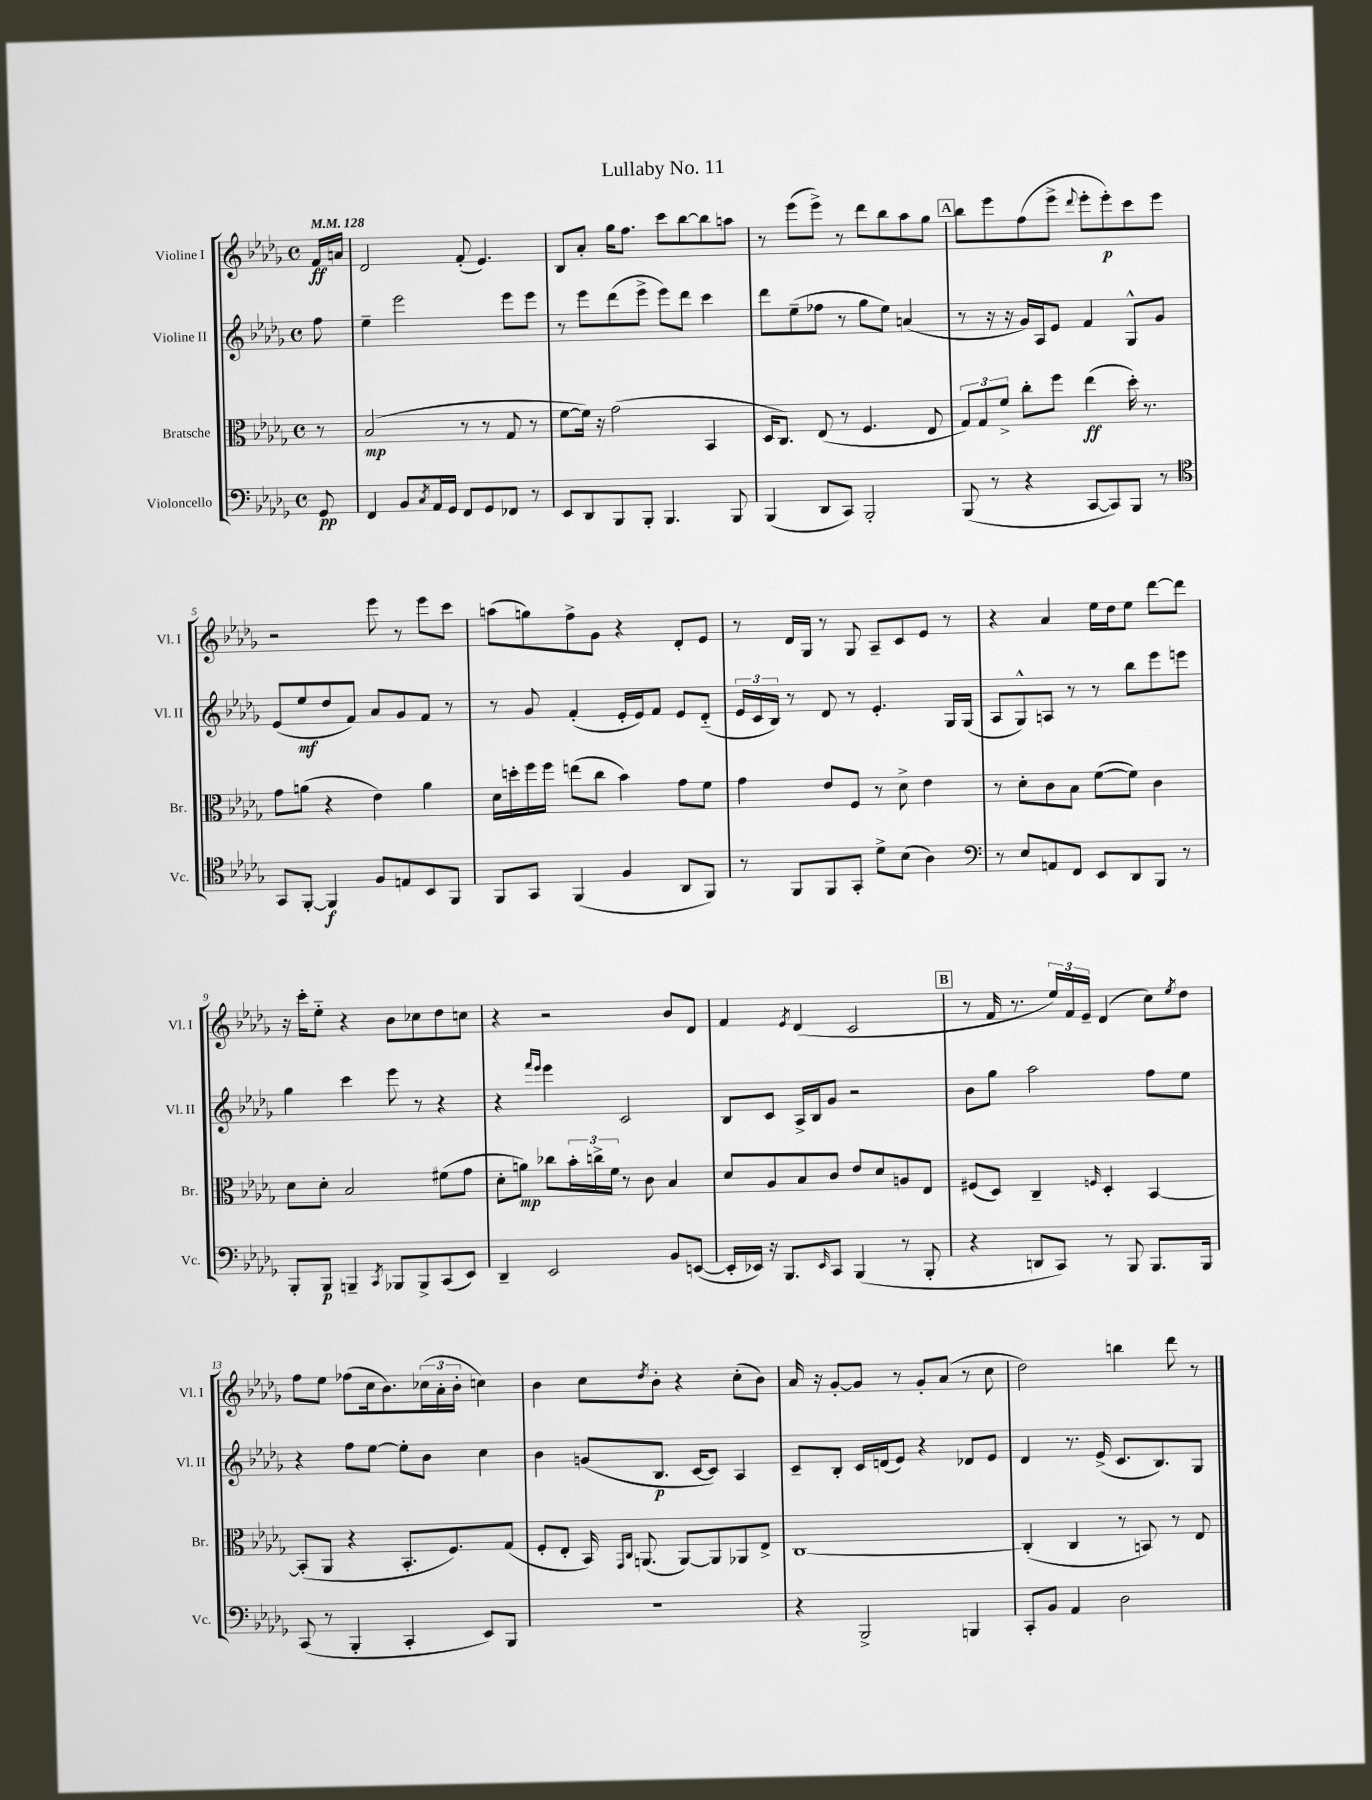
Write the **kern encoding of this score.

**kern	**kern	**kern	**kern
*staff4	*staff3	*staff2	*staff1
*clefF4	*clefC3	*clefG2	*clefG2
*k[b-e-a-d-g-]	*k[b-e-a-d-g-]	*k[b-e-a-d-g-]	*k[b-e-a-d-g-]
*M4/4	*M4/4	*M4/4	*M4/4
*met(c)	*met(c)	*met(c)	*met(c)
*MM128	*MM128	*MM128	*MM128
8GG-	8r	8ff	16f
.	.	.	16a
=	=	=	=
4FF	(2B-	4ee-~	2d-
8BB-	.	2eee-	.
8qC	.	.	.
16AA-	.	.	.
16GG-	.	.	.
8FF	8r	.	(8f'
8GG-	8r	.	4.e-)
8FF-	8G-	8eee-	.
8r	8r	8eee-	.
=	=	=	=
8EE-	[8f	8r	8B-
8DD-	16f])	8eee-	8a-'
.	16r	.	.
8BBB-	(2g-	(8ddd-	16gg-
.	.	.	8.ff
8BBB-'	.	8eee-^	.
4.BBB-	.	8eee-)	8ccc
.	.	8ddd-	[8bb-
.	4BB-	4ccc	8bb-]
8BBB-	.	.	8aa
=	=	=	=
(4BBB-	16D-	8ddd-	8r
.	8.C)	.	.
.	.	(8ee-~	(8eee-
8DD-	(8E-	8ff-	8eee-^)
8CC)	8r	8r	8r
2BBB-'	4.F	8gg-	8ddd-
.	.	8ee-)	8bb-
.	.	(4a	8aa-
.	8E-	.	8gg-
=	=	=	=
(8BBB-	12G-)	8r	8bb-
.	12G-	.	.
8r	.	16r	8eee-
.	12f^	.	.
.	.	16r	.
4r	8cc'	16g-)	(8ff
.	.	16A-	.
.	8ff	8e-	8eee-^
.	.	.	8qqddd-
[8CC	(4ee-	4f	8eee-'
8CC])	.	.	8eee-')
8BBB-	16dd-')	8G-^^	8ccc
.	8.r	.	.
8r	.	8g-	8eee-
=	=	=	=
*clefC4	*	*	*
8GG-	8g-	(8e-	2r
[8FF'	(8a	8ee-	.
4FF]	4r	8dd-	.
.	.	8f)	.
8F	4e-)	8a-	8eee-
8E	.	8g-	8r
8BB-	4a	8f	8eee-
8FF	.	8r	8ccc
=	=	=	=
8FF	16d-	8r	(8aa
.	16dd'	.	.
8GG-	16ff	8g-	8gg)
.	16ff	.	.
(4FF	(8ee	(4f'	8ff^
.	8cc	.	8g-
4F	4b-)	16e-'	4r
.	.	16e-)	.
.	.	8f	.
8AA-	8g-	8e-	8d-'
8FF)	8f	(8d-'~	8e-
=	=	=	=
8r	4g-	24e-	8r
.	.	24c	.
.	.	24B-)	.
8FF	.	8r	16d-
.	.	.	16G-
8FF	8e-	8d-	8r
8GG-'	8F	8r	8G-
8d-^	8r	4.e-'	8A-~
(8B-	8d-^	.	8c
4A-)	4e-	.	8e-
.	.	16G-	8r
.	.	(16G-	.
=	=	=	=
*clefF4	*	*	*
8r	8r	8A-	4r
8E-	8d-'	8G-^^)	.
8AA	8c	8A	4a-
8FF	8B-	8r	.
8EE-	([8f	8r	16ee-
.	.	.	16dd-
8DD-	8f])	8bb-	8ee-
8BBB-	4c	8eee-	[8ddd-
8r	.	8eee	8ddd-]
=	=	=	=
8BBB-'	8d-	4gg-	16r
.	.	.	16ccc'
8BBB-	8d-'	.	8ee-'~
4BBB~	2B-	4ccc	4r
8qCC	.	.	.
8BBB-	.	8eee-	8b-
8BBB-^	.	8r	8cc-
(8CC	(8f#	4r	8dd-
8EE-)	8g-	.	8cc
=	=	=	=
4DD-~	8d-'	4r	4r
.	8a)	.	.
.	.	16qqfff	.
.	.	16qqeee-	.
2EE-	8cc-	4eee-	2r
.	24b-'	.	.
.	24cc^	.	.
.	24f	.	.
.	8r	2c	.
.	8c	.	.
8BB-	4B-	.	8b-
([8EE	.	.	8d-
=	=	=	=
16EE']	8d-	8B-	4f
16EE-)	.	.	.
16r	8A-	8c	.
8.BBB-	.	.	.
.	.	.	8qe-
.	8B-	16A-^	(4d-
.	.	16B-	.
16qqEE-	.	.	.
8CC	8c	8g-	.
(4BBB-	8e-	2r	2c
.	8d-	.	.
8r	8A	.	.
8BBB-'	8E-	.	.
=	=	=	=
4r	(8F#	8b-	8r
.	8D-)	8gg-	16f
.	.	.	8.r
8DD	4C~	2aa-	.
8CC)	.	.	24ee-)
.	.	.	24f
.	.	.	24e-~
.	16qqF	.	.
8r	4D-'	.	(4d-
8BBB-	.	.	.
8.BBB-	[4BB-	8ff	8cc)
.	.	.	8qee-
.	.	8ee-	8dd-
16BBB-	.	.	.
=	=	=	=
(8CC	(8BB-']	4r	8ff
8r	8AA-	.	8ee-
4BBB-'	4r	8ff	(8ff-
.	.	[8ee-	16cc
.	.	.	8.b-)
4CC'	8.BB-'	8ee-']	.
.	.	8b-	(24cc-
.	.	.	24a-'
.	8.F)	.	.
.	.	.	24b-'
8EE-)	.	4cc	4cc)
8BBB-	(8G-	.	.
=	=	=	=
1r	8F'	4b-	4b-
.	8E-'	.	.
.	16BB-)	(8g	8cc
.	16qqGG-	.	.
.	16qqC	.	.
.	(8.AA	.	.
.	.	.	8qdd-
.	.	8.B-	8b-'
.	[8AA)	.	4r
.	.	[16c	.
.	8AA]	8c])	.
.	8AA-	4A-	(8cc'
.	8E-^	.	8b-)
=	=	=	=
4r	[1C	8c~	16a-
.	.	.	16r
.	.	8B-'	[8g-'
2BBB-^	.	16c	8g-]
.	.	(16d	.
.	.	8e-)	8r
.	.	4r	8g-'
.	.	.	(8a-
4BBB	.	8d-	8r
.	.	8e-	8cc
=	=	=	=
8CC'	(4C']	4d-	2dd-)
8BB-	.	.	.
4AA-	4C	8.r	.
.	.	(16e-^	.
2D-	8r	8.c	4bb
.	8BB)	.	.
.	.	8.B-)	.
.	8r	.	8ddd-
.	8E-	8G-	8r
==	==	==	==
*-	*-	*-	*-
